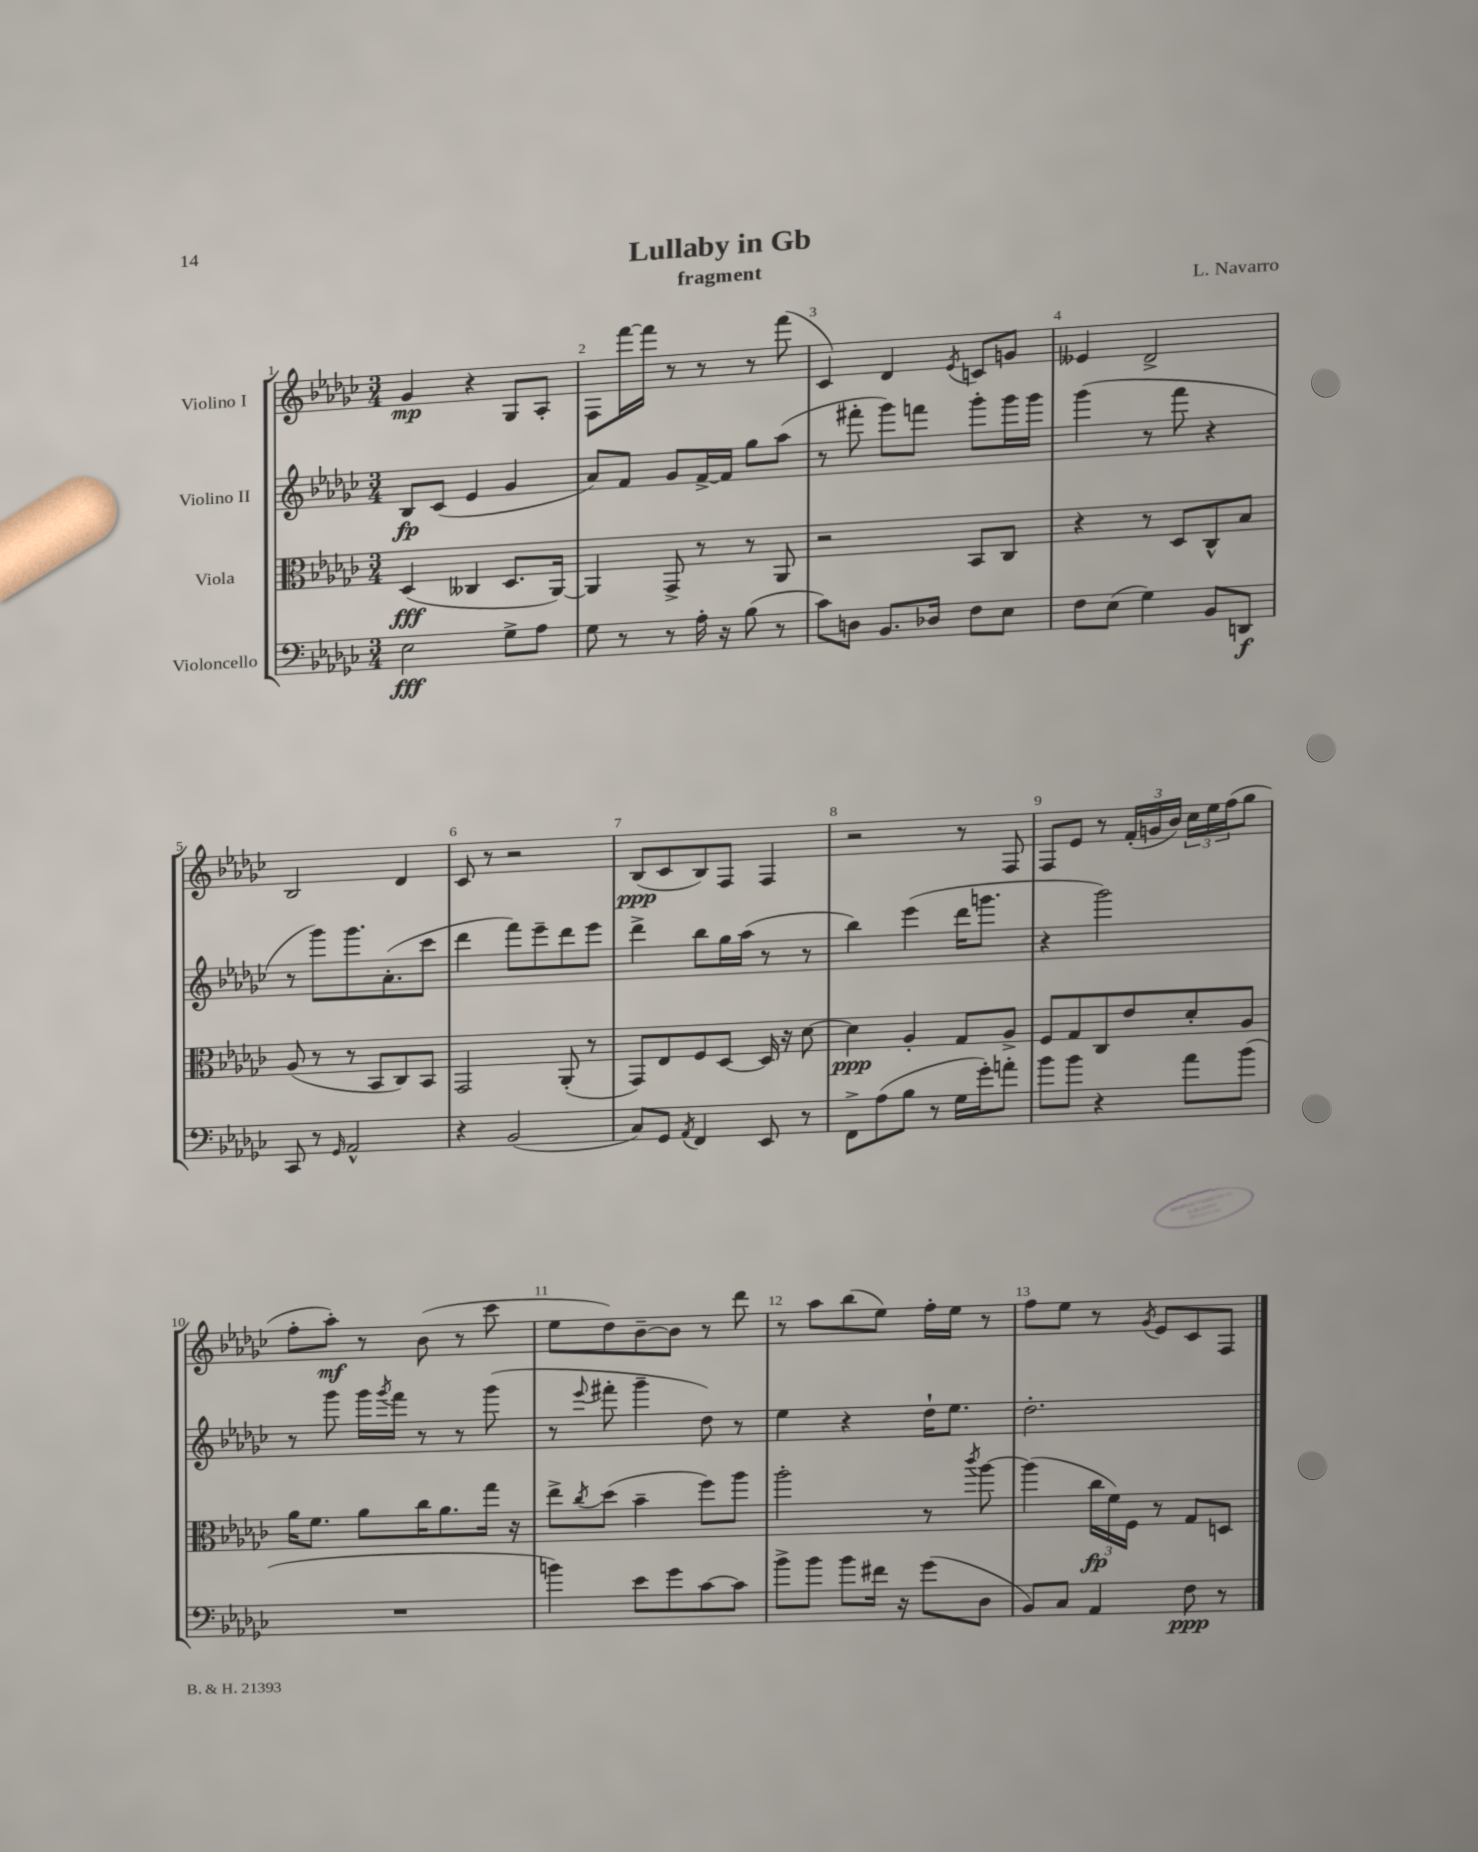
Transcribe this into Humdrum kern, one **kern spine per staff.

**kern	**kern	**kern	**kern
*staff4	*staff3	*staff2	*staff1
*clefF4	*clefC3	*clefG2	*clefG2
*k[b-e-a-d-g-c-]	*k[b-e-a-d-g-c-]	*k[b-e-a-d-g-c-]	*k[b-e-a-d-g-c-]
*M3/4	*M3/4	*M3/4	*M3/4
2E-\	(4D-/	8B-/L	4g-/
.	.	(8c-/J	.
.	4C--/	4e-/	4r
8G-^\L	8.D-/L	4g-/	8G-/L
8A-\J	.	.	8A-'/J
.	[16AA-/Jk)	.	.
=	=	=	=
8G-\	4AA-/]	8a-/L)	8F\L
8r	.	8f/J	[16fff\L
.	.	.	16fff\]JJ
8r	8GG-^/	8g-/L	8r
16A-'\	8r	[16f^/L	8r
16r	.	16f/]JJ	.
(8B-\	8r	8gg-\L	8r
8r	8AA-/	(8aa-\J	(8fff\
=	=	=	=
8c-\L)	2r	8r	4c-/)
8D\J	.	8fff#'\	.
8.BB-/L	.	8ggg-\L)	4d-/
.	.	8fff\J	.
16D-/Jk	.	.	.
.	.	.	8qe-/
8F\L	8BB-/L	8ggg-'\L	8c/L
8E-\J	8C-/J	16ggg-\L	8g/J
.	.	16ggg-\JJ	.
=	=	=	=
8F\L	4r	(4ggg-\	4e--/
(8E-\J	.	.	.
4G-\)	8r	8r	2d-^/
.	8D-/L	8fff\	.
8BB-/L	8C-^^/	4r	.
8DD/J	8B-/J	.	.
=	=	=	=
8CC-/	(8A-/	8r	2B-/
8r	8r	8ggg-\L)	.
16qqGG-/	.	.	.
2AA-^^/	8r	8.ggg-\	.
.	8BB-/L	.	.
.	.	(8.a-'\	.
.	8C-/)	.	4d-/
.	8BB-/J	8ccc-\J	.
=	=	=	=
4r	2GG-/	4ddd-\	8c-/
.	.	.	8r
(2BB-/	.	8fff\L)	2r
.	.	8eee-~\	.
.	(8AA-'/	8ddd-\	.
.	8r	8eee-\J	.
=	=	=	=
8C-/L)	8GG-/L)	4ddd-^\	(8B-/L
8GG-/J	8E-/	.	8c-/
8qAA-/	.	.	.
4FF/	8F/	8bb-\L	8B-/)
.	[8D-/J	16gg-\L	8F/J
.	.	(16aa-\JJ	.
8EE-/	16D-/]	8r	4F/
.	16r	.	.
8r	[8d-\	8r	.
=	=	=	=
8FF^\L	4d-\]	4bb-\)	2r
(8A-\	.	.	.
8B-\J	4A-'/	(4eee-\	.
8r	.	.	.
16G-\LL	8G-/L	16ddd-\LK	8r
16g-'\J)	.	8.ggg\J	.
8a'\J	8A-^/J	.	8F/
=	=	=	=
8b-\L	8F/L	4r	8F/L
8b-\J	8G-/	.	8e-/J
4r	8C-/	2ggg-\)	8r
.	8e-/	.	(24f'/LL
.	.	.	24g/
.	.	.	24b-/JJ)
8a-\L	8d-'/	.	24cc-\LL
.	.	.	24ee-\
.	.	.	(24ff\J
(8b-\J	8A-/J	.	8gg-\J
=	=	=	=
2.r	16a-\LK	8r	8ff'\L
.	8.f\J	.	.
.	.	8ggg-\	8aa-'\J)
.	8a-\L	16ggg-\LL	8r
.	.	8qggg-/	.
.	.	16fff\JJ	.
.	16cc-\K	8r	(8b-\
.	8.a-\	.	.
.	.	8r	8r
.	16gg-\Jk	(8ggg-\	8ccc-\
.	16r	.	.
=	=	=	=
4b\)	8ee-^\L	8r	8ee-\L
.	8qcc-/	8qqeee-/	.
.	(8dd-\J	8fff#'\	8dd-\)
8e-\L	4b-~\	4ggg-~\	[8b-~\
8g-\	.	.	8b-\]J
[8c-\	8ff\L)	8dd-\)	8r
8c-\]J	8aa-\J	8r	8ddd-\
=	=	=	=
8b-^\L	2aa-'\	4ee-\	8r
8b-\J	.	.	8aa-\L
8b-\L	.	4r	(8bb-\
16f#\Jk	.	.	8ee-\J)
16r	.	.	.
(8g-\L	8r	16dd-`\LK	16ff'\LL
.	.	8.ee-\J	16ee-\JJ
.	8qccc-/	.	.
8D-\J	[8aa-\	.	8r
=	=	=	=
8BB-/L)	(4aa-\]	2.dd-'\	8ff\L
8C-/J	.	.	8ee-\J
4AA-/	24cc-\LL	.	8r
.	24f\)	.	.
.	24F\JJ	.	.
.	.	.	8qg-/
.	8r	.	8e-/L
8F\	8G-/L	.	8c-/
8r	8D/J	.	8F/J
==	==	==	==
*-	*-	*-	*-
